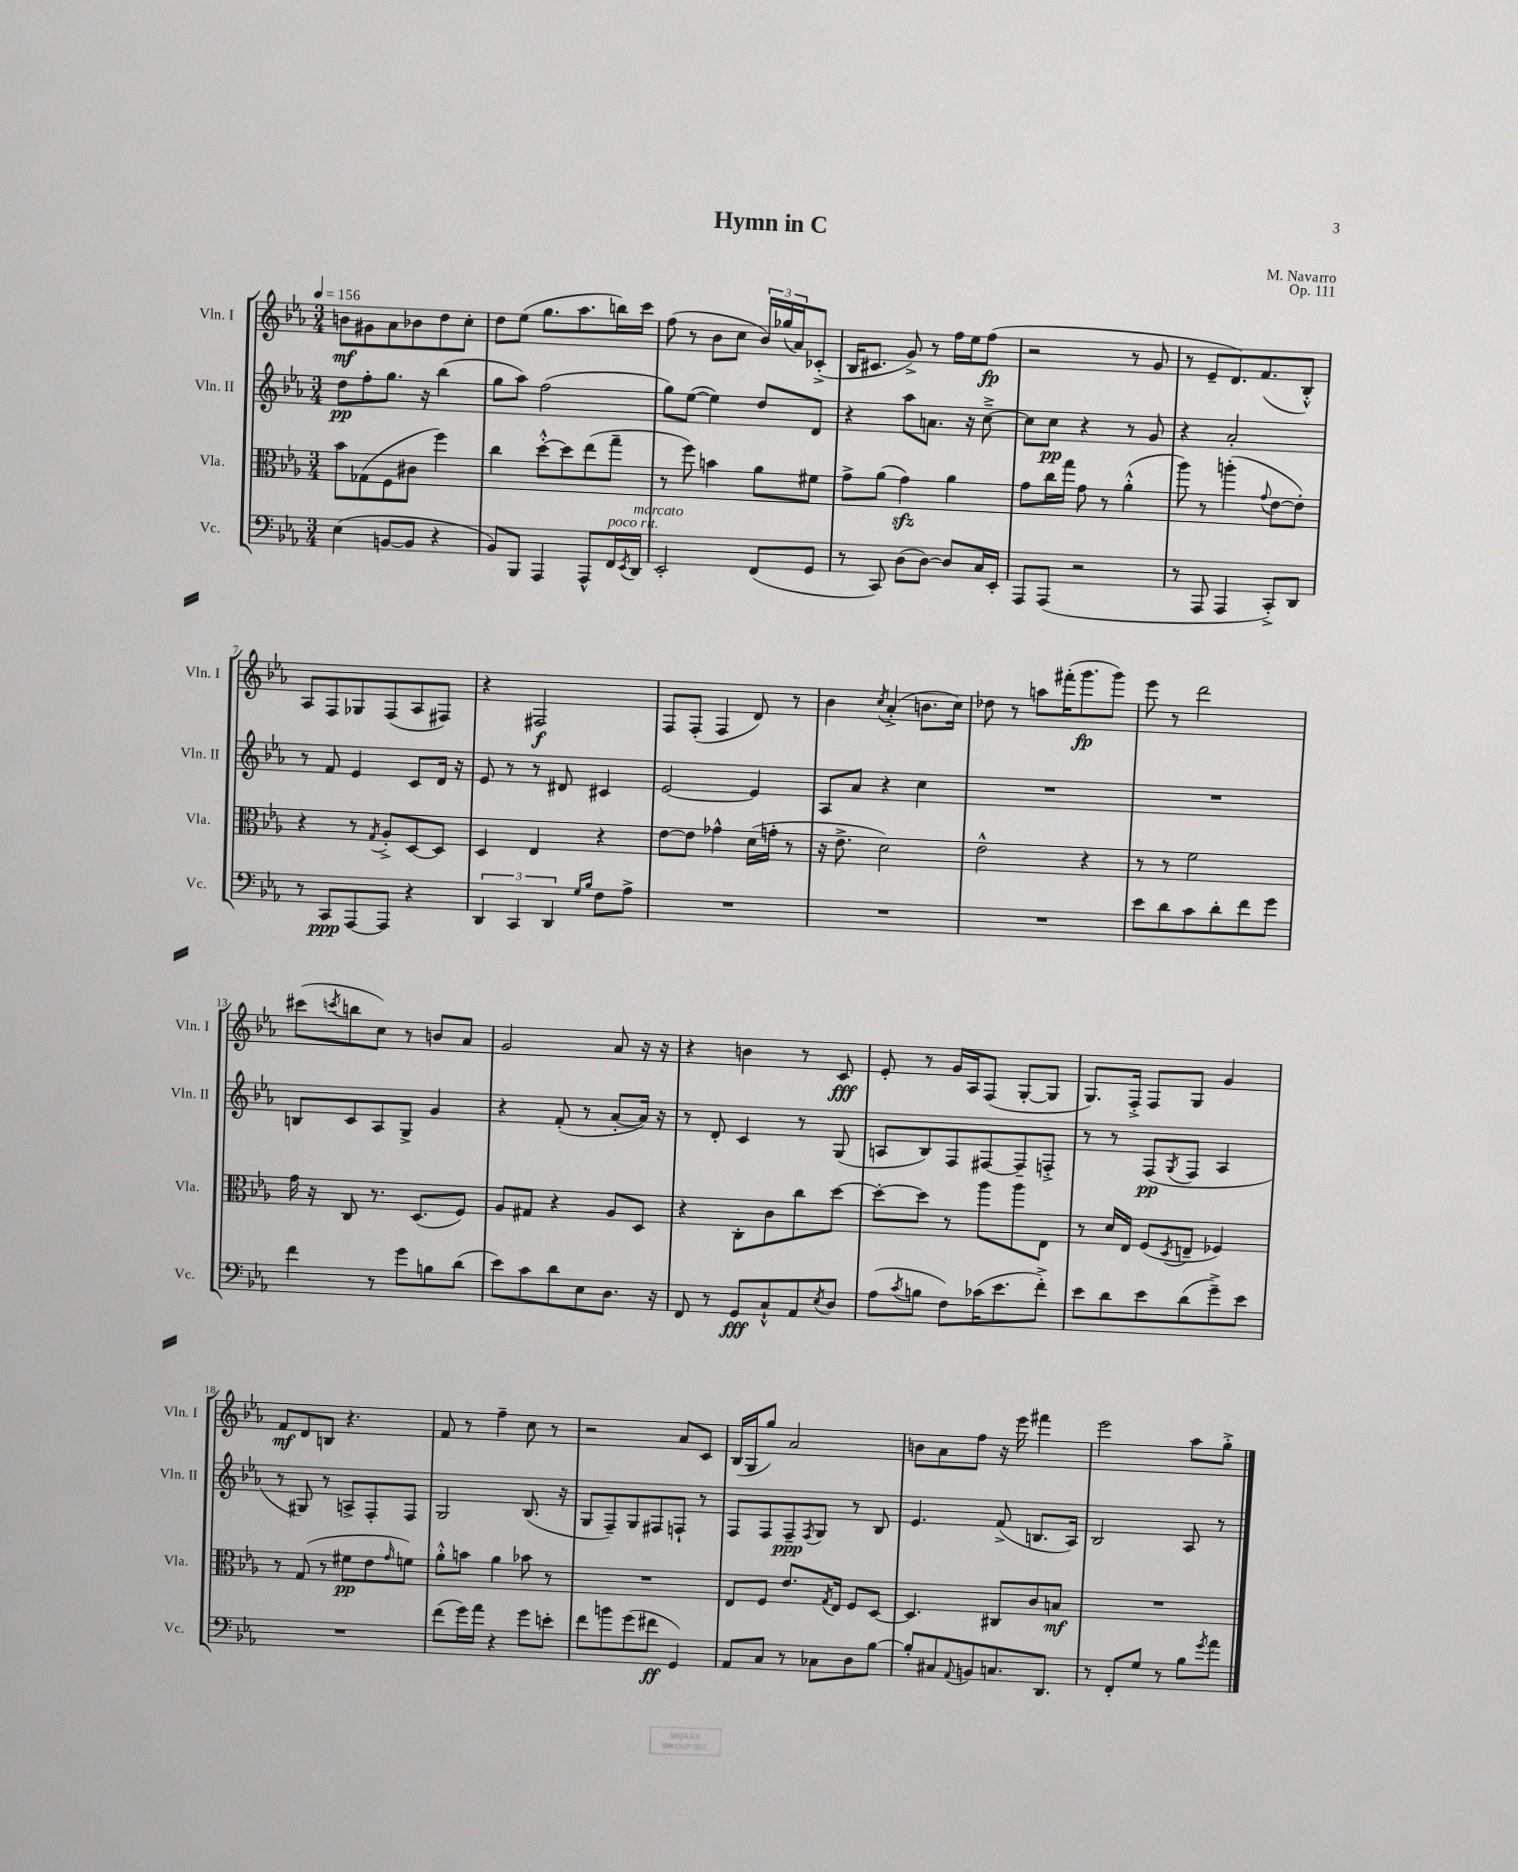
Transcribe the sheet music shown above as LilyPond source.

\header { title = "Hymn in C" composer = "M. Navarro" opus = "Op. 111" }
<<
\new StaffGroup <<
\new Staff = "s0" \with { instrumentName = "Vln. I" shortInstrumentName = "Vln. I" } {
    \clef treble \key ees \major \numericTimeSignature \time 3/4 \tempo 4 = 156
    b'8\mf gis'8 aes'8 bes'8 d''8 c''8-. |
    d''8 ees''8( g''8. aes''8. b''16) c'''16 |
    f''8( r8 bes'8 c''8 \tuplet 3/2 { bes'16) ges''16( aes'16) } ces'8-.->( |
    bes16 cis'8. g'8->) r8 f''16 ees''16 f''8\fp( |
    r2 r8 g'8 |
    r8 ees'8-- d'8.) f'8.( bes8-.-^) |
    aes8 f8 ges8 f8( aes8 fis8) |
    r4 fis2\f |
    f8 f8-.( f4 d'8) r8 |
    bes'4 \acciaccatura { c''8 } aes'4-.->( b'8. c''16) |
    des''8 r8 a''8 fis'''16-.( g'''8.\fp g'''8) |
    ees'''8 r8 d'''2 |
    cis'''8( \acciaccatura { c'''8 } b''8 c''8) r8 b'8 aes'8 |
    g'2 aes'8 r16 r16 |
    r4 b'4 r8 c'8\fff |
    ees'8-. r8 g'16 aes16 f8( g8~-. g8 |
    g8.) f16-.-> f8 g8 g'4 |
    f'8\mf d'8 b8 r4. |
    f'8 r8 f''4-- c''8 r8 |
    r2 aes'8 c'8 |
    bes16( g16 g''8) aes'2 |
    b'8 aes'8 f''8 r16 ees'''16 fis'''4 |
    ees'''2 aes''8 g''8-.-> \bar "|." |
}
\new Staff = "s1" \with { instrumentName = "Vln. II" shortInstrumentName = "Vln. II" } {
    \clef treble \key ees \major \numericTimeSignature \time 3/4
    d''8\pp f''8-. g''8. r16 bes''4( |
    g''8 aes''8) f''2( |
    g''8) ees''8~( ees''4) d''8 d'8 |
    r4 aes''8 a'8. r16 c''8~---> |
    c''8 c''8\pp r4 r8 g'8 |
    r4 aes'2-. |
    r8 f'8 ees'4 c'8 d'16 r16 |
    ees'8 r8 r8 dis'8 cis'4 |
    ees'2~ ees'4 |
    aes8 aes'8 r4 c''4 |
    R2. |
    R2. |
    b8 c'8 aes8 g8-> g'4 |
    r4 f'8-.( r8 aes'8~-. aes'16) r16 |
    r8 d'8-. c'4 r8 g8( |
    a8 bes8) f8 fis8~ fis8-- f8-.-> |
    r8 r8 f8\pp( \acciaccatura { g8 } f8 aes4 |
    r8 gis8) r8 a8-> f8-. f8 |
    g2 bes8.( r16 |
    g8 f8--) g8 fis8 f8-! r8 |
    f8 f8 f8--\ppp \acciaccatura { f8 } g8 r8 bes8 |
    ees'4. f'8->( b8. aes16) |
    bes2 aes8 r8 \bar "|." |
}
\new Staff = "s2" \with { instrumentName = "Vla." shortInstrumentName = "Vla." } {
    \clef alto \key ees \major \numericTimeSignature \time 3/4
    bes'8 ges8( f8 cis'8 f''4) |
    c''4 d''8~-.-^ d''8 ees''8( g''8-- |
    r8 f''8) b'4 aes'8 fis'8 |
    g'8-> aes'8( g'4\sfz) aes'4 |
    g'8 c''16 g''16 g'8 r8 aes'4-.-^( |
    aes''8) r8 a''4-.( \appoggiatura { g'8 } ees'8~ ees'8-.) |
    r4 r8 \acciaccatura { g8 } aes8-.-> d8~ d8 |
    d4 ees4 r4 |
    ees'8~ ees'8 ges'4-^ d'16( g'16-. r8 |
    r16 ees'8.-> d'2) |
    ees'2-^ r4 |
    r8 r8 f'2 |
    g'16 r16 c8 r8. d8.( f8) |
    aes8 gis8 r4 aes8 d8 |
    r4 c8-. c'8 c''8 d''8~ |
    d''8~-. d''8 r8 aes''8 aes''8 ees8 |
    r8 d'16 ees16 f8( \acciaccatura { d8 } e8-- fes4) |
    r8 g8( r8 fis'8\pp ees'8 \grace { g'16 } f'8) |
    aes'8-.-^ b'8 aes'4 bes'8 r8 |
    R2. |
    ees8 f8 ees'8. \acciaccatura { g8 } ees16 f8 d8~ |
    d4. cis8 c'8 b8\mf |
    R2. \bar "|." |
}
\new Staff = "s3" \with { instrumentName = "Vc." shortInstrumentName = "Vc." } {
    \clef bass \key ees \major \numericTimeSignature \time 3/4
    ees4( b,8~ b,8 r4 |
    bes,8) bes,,8 aes,,4 aes,,8-^ f,16^\markup { \italic "poco rit." } \acciaccatura { ees,8 } d,16^\markup { \italic "marcato" } |
    ees,2-. f,8( g,8 |
    r8 c,8) d8( d8~) d8 c16 ees,16-. |
    aes,,8 aes,,8( r2 |
    r8 aes,,8 aes,,4 c,8-.->) d,8 |
    r8 c,8\ppp aes,,8~ aes,,8 r4 |
    \tuplet 3/2 { d,4 c,4 d,4 } \grace { g16 bes16 } f8 aes8-> |
    R2. |
    R2. |
    R2. |
    ees'8 d'8 c'8 d'8-. f'8 g'8 |
    f'4 r8 g'8 b8 d'8( |
    ees'8) c'8 d'8 ees8 d8. r16 |
    f,8 r8 g,8\fff c8-!-^ aes,8 \acciaccatura { ees8 } d8 |
    aes8( \acciaccatura { c'8 } b8 f8) ces'16( ees'8. f'8-.->) |
    ees'8 d'8 ees'8 d'8( g'8--->) ees'8 |
    R2. |
    f'8( g'16) aes'16 r4 g'8 e'8-. |
    f'8 b'8 g'8( fis'8\ff g,4) |
    aes,8 c8 r8 ces8 d8 bes8~ |
    bes8-. cis8 \appoggiatura { aes,8 } b,8 c8. d,8. |
    r8 f,8-. g8 r8 bes8 \acciaccatura { g'8 } aes'8 \bar "|." |
}
>>
>>
